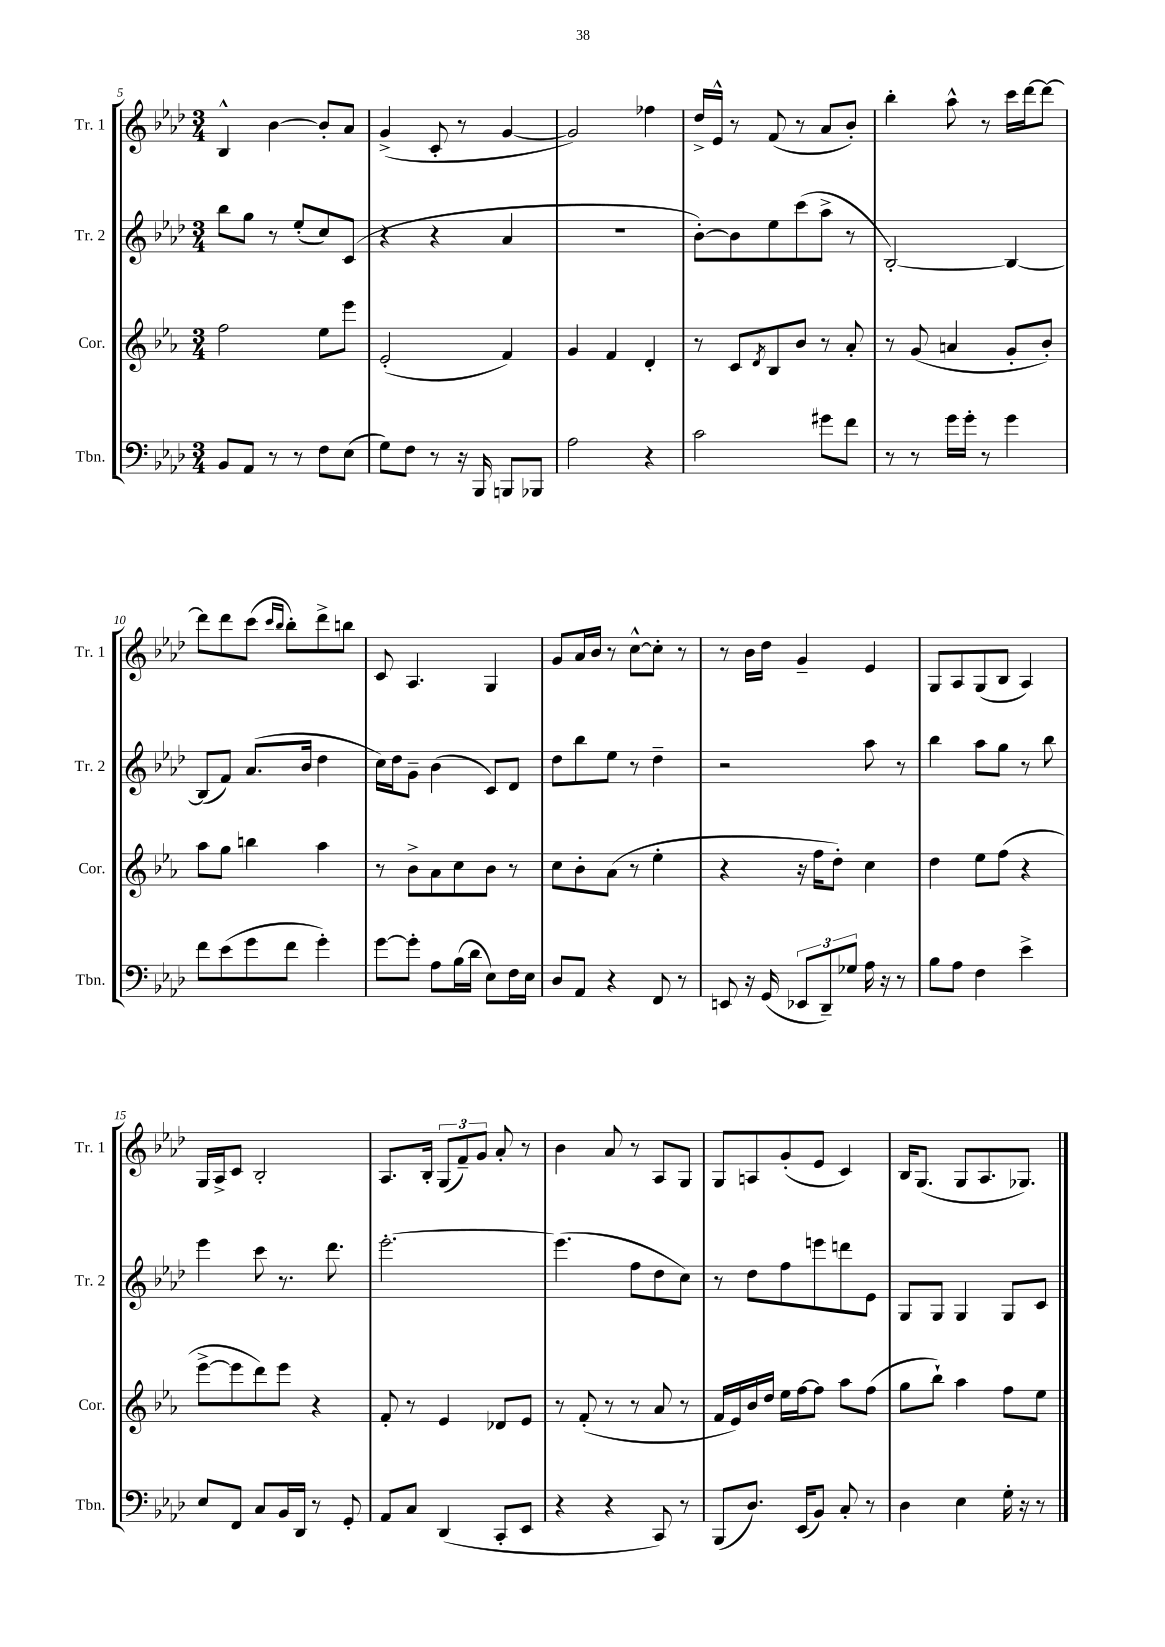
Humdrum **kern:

**kern	**kern	**kern	**kern
*staff4	*staff3	*staff2	*staff1
*clefF4	*clefG2	*clefG2	*clefG2
*k[b-e-a-d-]	*k[b-e-a-]	*k[b-e-a-d-]	*k[b-e-a-d-]
*M3/4	*M3/4	*M3/4	*M3/4
8BB-	2ff	8bb-	4B-^^
8AA-	.	8gg	.
8r	.	8r	[4b-
8r	.	(8ee-'	.
8F	8ee-	8cc)	8b-']
(8E-	8eee-	(8c	8a-
=	=	=	=
8G)	(2e-'	4r	(4g^
8F	.	.	.
8r	.	4r	8c'
16r	.	.	8r
16BBB-	.	.	.
8BBB	4f)	4a-	[4g
8BBB-	.	.	.
=	=	=	=
2A-	4g	2.r	2g])
.	4f	.	.
4r	4d'	.	4ff-
=	=	=	=
2c	8r	[8b-')	16dd-^
.	.	.	16e-^^
.	8c	8b-]	8r
.	8qd	.	.
.	8B-	8ee-	(8f
.	8b-	(8ccc	8r
8g#	8r	8aa-^	8a-
8f	8a-'	8r	8b-')
=	=	=	=
8r	8r	[2B-')	4bb-'
8r	(8g	.	.
16g	4a	.	8aa-^^
16g'	.	.	.
8r	.	.	8r
4g	8g'	4B-_	16ccc
.	.	.	[16ddd-
.	8b-')	.	8ddd-_
=	=	=	=
8f	8aa-	(8B-]	8ddd-]
(8e-	8gg	8f)	8ddd-
8g	4bb	(8.a-	(8ccc
.	.	.	16qqccc
.	.	.	16qqbb-
8f	.	.	8bb-')
.	.	16b-	.
4g')	4aa-	4dd-	8ddd-^
.	.	.	8bb
=	=	=	=
[8g	8r	16cc)	8c
.	.	16dd-	.
8g']	8b-^	8g~	4.A-
8A-	8a-	(4b-	.
(16B-	8cc	.	.
16d-	.	.	.
8E-)	8b-	8c)	4G
16F	8r	8d-	.
16E-	.	.	.
=	=	=	=
8D-	8cc	8dd-	8g
8AA-	8b-'	8bb-	16a-
.	.	.	16b-
4r	(8a-	8ee-	8r
.	8r	8r	[8cc^^
8FF	4ee-'	4dd-~	8cc']
8r	.	.	8r
=	=	=	=
8EE	4r	2r	8r
16r	.	.	16b-
(16GG	.	.	16dd-
12EE-	16r	.	4g~
.	16ff	.	.
12DD-~)	.	.	.
.	8dd')	.	.
12G-	.	.	.
16A-	4cc	8aa-	4e-
16r	.	.	.
8r	.	8r	.
=	=	=	=
8B-	4dd	4bb-	8G
8A-	.	.	8A-
4F	8ee-	8aa-	(8G
.	(8ff	8gg	8B-
4e-^	4r	8r	4A-)
.	.	8bb-	.
=	=	=	=
8E-	[8eee-^	4eee-	16G
.	.	.	16A-^
8FF	8eee-]	.	8c
8C	8ddd)	8ccc	2B-'
16BB-	8eee-	8.r	.
16DD-	.	.	.
8r	4r	.	.
.	.	8.ddd-	.
8GG'	.	.	.
=	=	=	=
8AA-	8f'	[2.eee-'	8.A-
8C	8r	.	.
.	.	.	16B-'
(4DD-	4e-	.	(12G
.	.	.	12f~)
.	.	.	12g
8CC'	8d-	.	8a-'
8EE-	8e-	.	8r
=	=	=	=
4r	8r	(4.eee-]	4b-
.	(8f'	.	.
4r	8r	.	8a-
.	8r	8ff	8r
8CC)	8a-	8dd-	8A-
8r	8r	8cc)	8G
=	=	=	=
(8BBB-	16f	8r	8G
.	16e-)	.	.
8.D-)	16b-	8dd-	8A
.	16dd	.	.
.	16ee-	8ff	(8g'
(16EE-	[16ff	.	.
8BB-)	8ff]	8eee	8e-
8C'	8aa-	8ddd	4c)
8r	(8ff	8e-	.
=	=	=	=
4D-	8gg	8G	16B-
.	.	.	(8.G
.	8bb-`)	8G	.
4E-	4aa-	4G	8G
.	.	.	8.A-
16G'	8ff	8G	.
16r	.	.	8.G-)
8r	8ee-	8c	.
==	==	==	==
*-	*-	*-	*-
